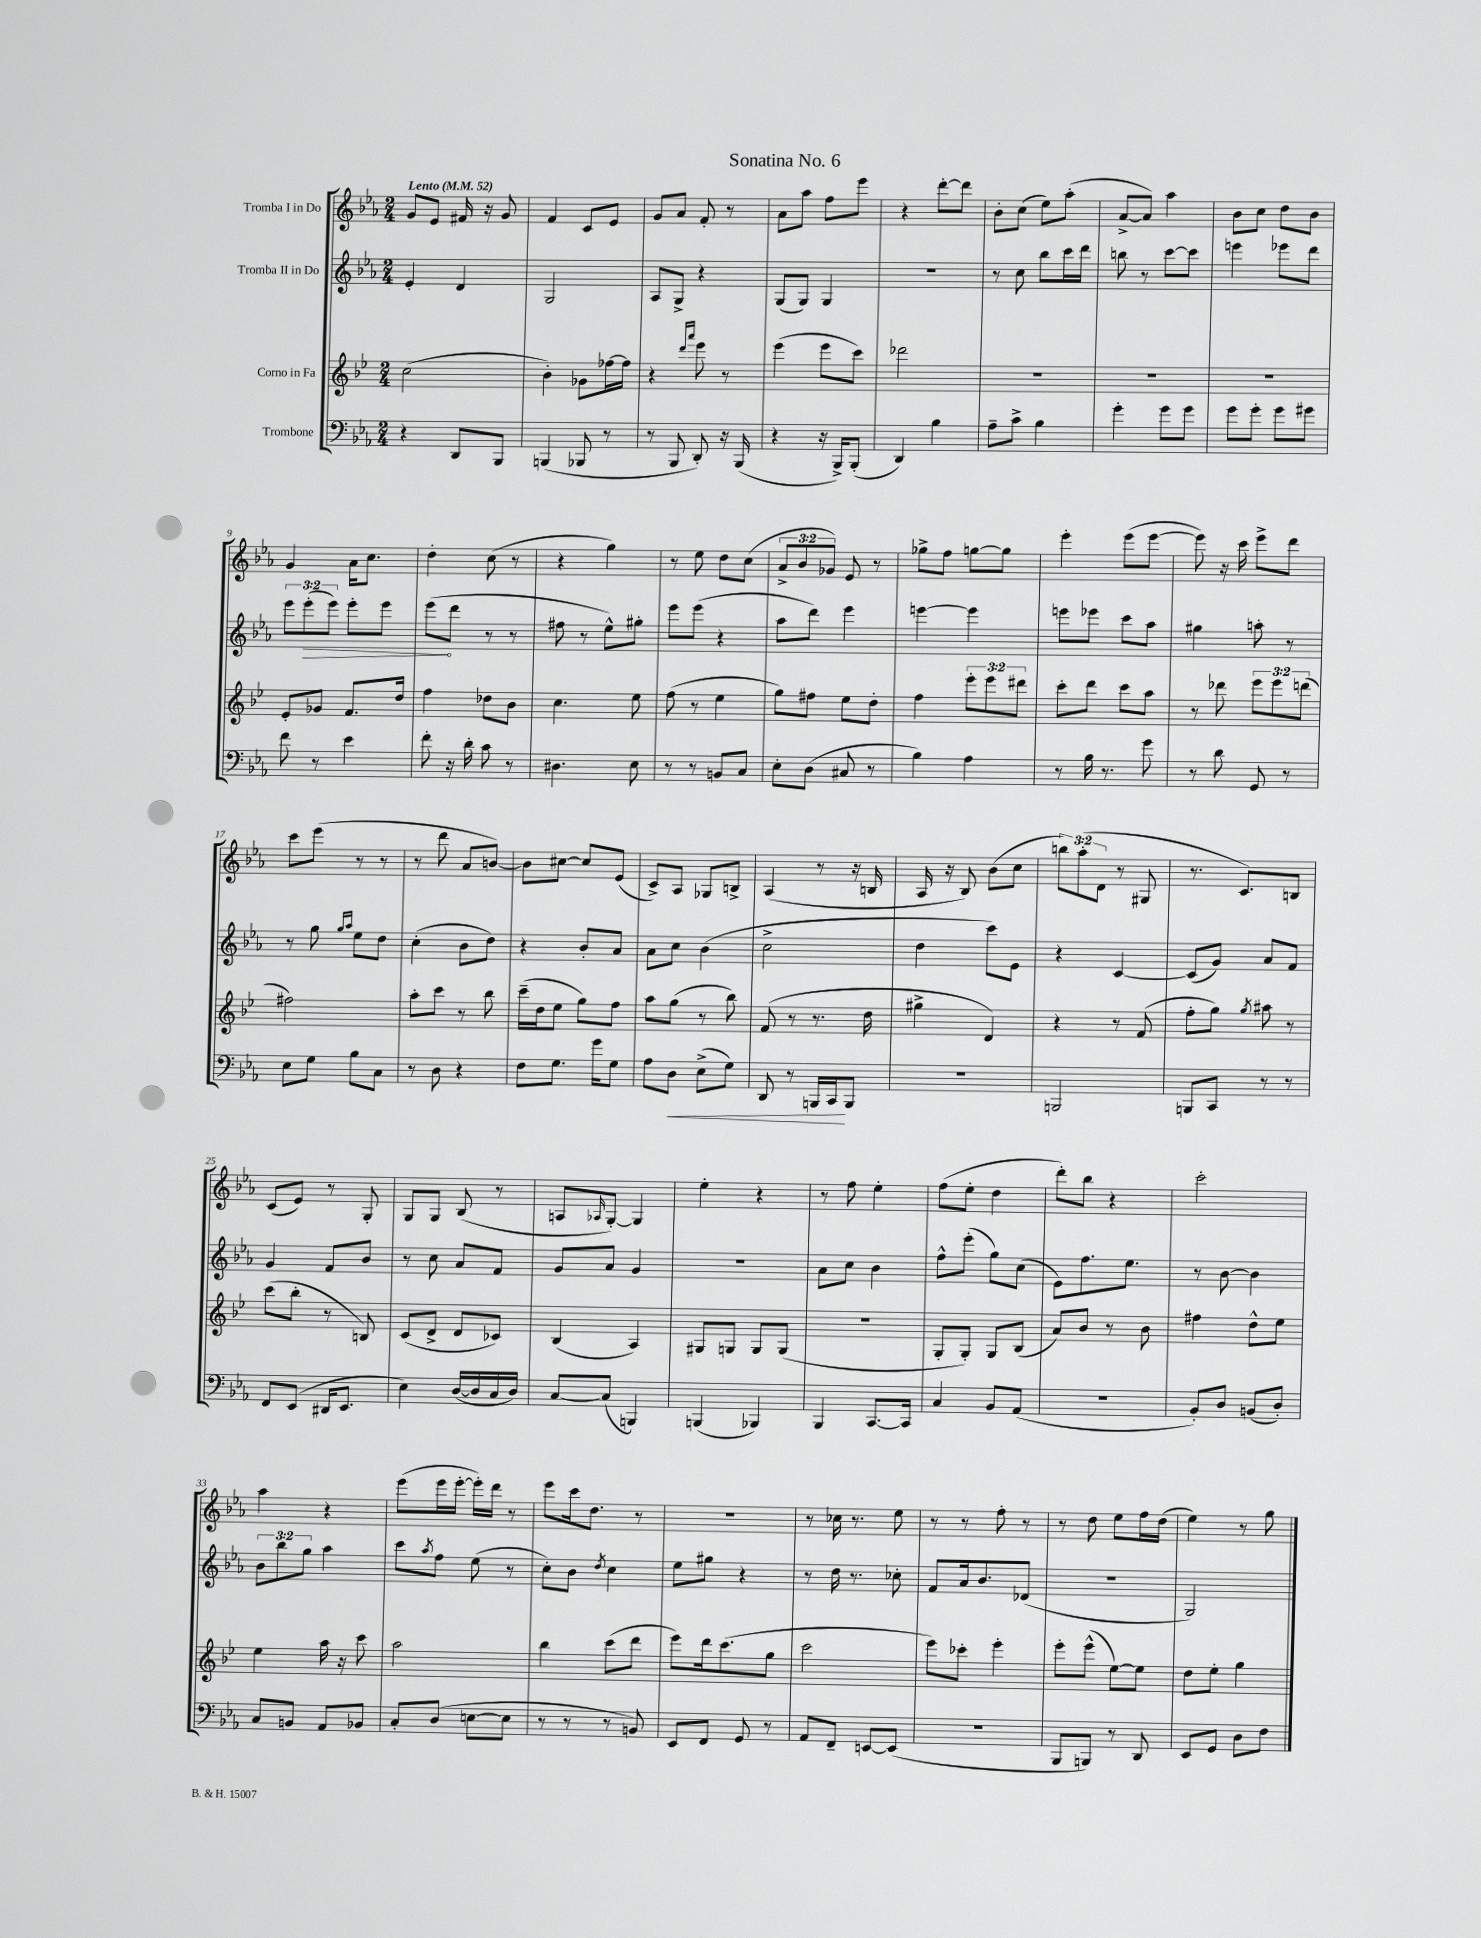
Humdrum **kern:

**kern	**dynam	**kern	**kern	**dynam	**kern
*part4	*part4	*part3	*part2	*part2	*part1
*staff4	*staff4	*staff3	*staff2	*staff2	*staff1
*I"Trombone	*	*I"Corno in Fa	*I"Tromba II in Do	*	*I"Tromba I in Do
*clefF4	*	*clefG2	*clefG2	*	*clefG2
*k[b-e-a-]	*	*k[b-e-]	*k[b-e-a-]	*	*k[b-e-a-]
*M2/4	*	*M2/4	*M2/4	*	*M2/4
*MM52	*	*MM52	*MM52	*	*MM52
=1	=1	=1	=1	=1	=1
!	!	!	!	!	!LO:TX:a:B:t=Lento
4r	.	(2cc\	4e-'/	.	8g/L
.	.	.	.	.	8e-/J
8DD/L	.	.	4d/	.	16f#X/
.	.	.	.	.	16r
8BBB-/J	.	.	.	.	8g/
=2	=2	=2	=2	=2	=2
(4BBBn/	.	4b-'\)	2G/	.	4f/
8BBB-X/	.	8g-X\L	.	.	8c/L
8r	.	[16ff-X\L	.	.	8e-/J
.	.	16ff-\JJ]	.	.	.
=3	=3	=3	=3	=3	=3
8r	.	4r	8A-/L	.	8g/L
8BBB-/	.	.	8G^/J	.	8a-/J
.	.	16qqddd/LL	.	.	.
.	.	16qqaaa/JJ	.	.	.
8DD'/)	.	8eee-\	4r	.	8f'/
16r	.	8r	.	.	8r
(16BBB-/	.	.	.	.	.
=4	=4	=4	=4	=4	=4
4r	.	(4eee-\	(8G/L	.	8a-\L
.	.	.	8G/J)	.	8aa-\J
16r	.	8eee-\L	4G/	.	8ff\L
16BBB-^/KL)	.	.	.	.	.
(8BBB-'/J	.	8ccc\J)	.	.	8eee-\J
=5	=5	=5	=5	=5	=5
4DD/)	.	2ddd-X\	2r	.	4r
4B-\	.	.	.	.	[8ddd'\L
.	.	.	.	.	8ddd\J]
=6	=6	=6	=6	=6	=6
8A-~\L	.	2r	8r	.	8b-'\L
8c^\J	.	.	8cc\	.	(8cc\J
4B-\	.	.	8bb-\L	.	8ee-\L)
.	.	.	16ccc\L	.	(8aa-'\J
.	.	.	16ddd\JJ	.	.
=7	=7	=7	=7	=7	=7
4g'\	.	2r	8bbn\	.	[8a-^/L
.	.	.	8r	.	8a-/J])
8g\L	.	.	[8ccc\L	.	4aa-\
8g\J	.	.	8ccc\J]	.	.
=8	=8	=8	=8	=8	=8
8g\L	.	2r	4eeen\	.	8b-\L
8g'\J	.	.	.	.	8cc\J
8g\L	.	.	8eee-X\L	.	8dd\L
8g#X\J	.	.	8ddd\J	.	8b-\J
!!LO:LB:g=z
=9	=9	=9	=9	=9	=9
8f\	.	8e-'/L	12eee-\L	.	4g/
!	!	!	!	!LO:HP:b	!
.	.	.	(12eee-'\	>	.
8r	.	8g-X/J	.	.	.
.	.	.	12eee-\J)	.	.
4e-\	.	8.f/L	8eee-'\L	.	16a-\KL
.	.	.	.	.	8.cc\J
.	.	.	8eee-\J	.	.
.	.	16dd/Jk	.	.	.
=10	=10	=10	=10	=10	=10
8f'\	.	4ff\	(8eee-\L	.	4dd'\
16r	.	.	8ddd\J	]	.
16d'\	.	.	.	.	.
8c\	.	8dd-X\L	8r	.	(8cc\
8r	.	8b-\J	8r	.	8r
=11	=11	=11	=11	=11	=11
4.D#X\	.	4.cc\	8ff#X\	.	4r
.	.	.	8r	.	.
.	.	.	8ee-^^\L)	.	4gg\)
8E-\	.	8ee-\	8gg#X'\J	.	.
=12	=12	=12	=12	=12	=12
8r	.	(8ff\	8eee-\L	.	8r
8r	.	8r	(8eee-\J	.	8ee-\
8BBn/L	.	4ee-\	4r	.	8dd\L
8C/J	.	.	.	.	(8cc\J
=13	=13	=13	=13	=13	=13
8E-'\L	.	8gg\L)	8aa-\L	.	12a-^/L
.	.	.	.	.	12b-/
(8D\J	.	8ff#X\J	8ddd\J)	.	.
.	.	.	.	.	12g-X/J)
8C#X/	.	8ee-\L	4eee-\	.	8e-/
8r	.	8dd'\J	.	.	8r
=14	=14	=14	=14	=14	=14
4B-\)	.	4ff\	[4eeen\	.	8gg-X^\L
.	.	.	.	.	8ff\J
4A-\	.	12eee-'\L	4eee\]	.	[8ggn\L
.	.	12eee-\	.	.	.
.	.	.	.	.	8gg\J]
.	.	12ddd#X\J	.	.	.
=15	=15	=15	=15	=15	=15
8r	.	8ccc'\L	8eeen\L	.	4eee-'\
16B-\	.	8ddd\J	8eee-X\J	.	.
8.r	.	.	.	.	.
.	.	8ccc\L	8ccc\L	.	(8eee-\L
8g\	.	8aa\J	8aa-\J	.	[8eee-\J
=16	=16	=16	=16	=16	=16
8r	.	8r	4gg#X\	.	8eee-\])
8d\	.	8ddd-X\	.	.	16r
.	.	.	.	.	16ccc\
8GG/	.	12eee-\L	8aan'\	.	8eee-^\L
.	.	12eee-\	.	.	.
8r	.	.	8r	.	8ddd\J
.	.	(12dddn\J	.	.	.
!!LO:LB:g=z
=17	=17	=17	=17	=17	=17
8E-\L	.	2ff#X\)	8r	.	8ccc\L
8G\J	.	.	8gg\	.	(8eee-\J
.	.	.	16qqgg/LL	.	.
.	.	.	16qqaa-/JJ	.	.
8B-\L	.	.	8ee-\L	.	8r
8C\J	.	.	8dd\J	.	8r
=18	=18	=18	=18	=18	=18
8r	.	8aa'\L	(4cc'\	.	8r
8D\	.	8ccc\J	.	.	8ddd\
4r	.	8r	8b-\L	.	8a-/L
.	.	8bb-\	8dd\J)	.	[8bn/J)
=19	=19	=19	=19	=19	=19
8F\L	.	(16ccc~\LL	4r	.	8b\L]
.	.	16dd\J	.	.	.
8.G\J	.	8ee-\J	.	.	[8cc#X\J
.	.	8gg\L)	8b-'/L	.	8cc#/L]
16g\KL	.	.	.	.	.
8G\J	.	8ff\J	8a-/J	.	(8e-/J
=20	=20	=20	=20	=20	=20
8A-\L	.	8aa\L	8a-\L	.	8c^/L)
!	!LO:HP:b	!	!	!	!
8D\J	<	(8gg\J	8cc\J	.	8A-/J
(8E-^\L	.	8r	(4b-\	.	8G-X/L
8G\J)	.	8bb-\)	.	.	8Bn^/J
=21	=21	=21	=21	=21	=21
8DD/	.	(8f/	2cc^\	.	(4A-/
8r	.	8r	.	.	.
16BBBn/LL	.	8.r	.	.	8r
16CC/J	.	.	.	.	.
8BBB/J	[	.	.	.	16r
.	.	16dd\	.	.	16Bn/
=22	=22	=22	=22	=22	=22
2r	.	4gg#X^\	4dd\	.	16A-/
.	.	.	.	.	16r
.	.	.	.	.	8B-/)
.	.	4d/)	8ccc\L)	.	(8b-\L
.	.	.	8e-\J	.	8cc\J
=23	=23	=23	=23	=23	=23
2BBBn/	.	4r	4r	.	12bbn\L)
.	.	.	.	.	(12aa-'\
.	.	.	.	.	12d\J
.	.	8r	[4c/	.	8r
.	.	(8f/	.	.	8G#X/
=24	=24	=24	=24	=24	=24
8BBBn/L	.	8ff'\L	(8c/L]	.	8.r
8CC/J	.	8gg\J)	8g/J)	.	.
.	.	.	.	.	8.c/L)
.	.	8qgg/	.	.	.
8r	.	8aa#X\	8a-/L	.	.
8r	.	8r	8f/J	.	8Bn/J
!!LO:LB:g=z
=25	=25	=25	=25	=25	=25
8FF/L	.	(8ccc\L	4g/	.	(8c/L
(8EE-/J	.	8bb-'\J	.	.	8e-/J)
16DD#X/KL	.	8r	8f/L	.	8r
8.EE-/J	.	.	.	.	.
.	.	8Bn/)	8b-/J	.	8G'/
=26	=26	=26	=26	=26	=26
4E-\)	.	(8c/L	8r	.	8G/L
.	.	8d^/J	8cc\	.	8G/J
([16D/LL	.	8d/L	8a-/L	.	(8B-/
16D/]	.	.	.	.	.
16C/	.	8c-X/J)	8f/J	.	8r
16D/JJ)	.	.	.	.	.
=27	=27	=27	=27	=27	=27
[8C/L	.	(4B-/	8g/L	.	8An/L
.	.	.	.	.	16qqA-X/
(8C/J]	.	.	8a-/J	.	[8G'/J)
4BBBn/)	.	4A/)	4g/	.	4G/]
=28	=28	=28	=28	=28	=28
(4BBBn/	.	8G#X/L	2r	.	4ee-'\
.	.	8Gn/J	.	.	.
4BBB-X/)	.	8G/L	.	.	4r
.	.	(8G/J	.	.	.
=29	=29	=29	=29	=29	=29
4BBB-/	.	2r	8a-\L	.	8r
.	.	.	8cc\J	.	8ff\
[8.CC/L	.	.	4b-\	.	4ee-'\
16CC/Jk]	.	.	.	.	.
=30	=30	=30	=30	=30	=30
4C/	.	8G'/L	8ff^^\L	.	(8ff\L
.	.	8G'/J)	(8eee-'\J	.	8ee-'\J
8BB-/L	.	8G/L	8gg\L)	.	4dd\
(8AA-/J	.	(8B-/J	(8cc\J	.	.
=31	=31	=31	=31	=31	=31
2r	.	8a/L)	8e-\L)	.	8ddd'\L)
.	.	8b-/J	8.ff\	.	8bb-\J
.	.	8r	.	.	4r
.	.	.	8.ee-\J	.	.
.	.	8b-\	.	.	.
=32	=32	=32	=32	=32	=32
8BB-'/L)	.	4ff#X\	8r	.	2ccc'\
8D/J	.	.	[8b-\	.	.
(8BBn/L	.	8dd^^\L	4b-\]	.	.
8D'/J)	.	8ee-\J	.	.	.
!!LO:LB:g=z
=33	=33	=33	=33	=33	=33
8C/L	.	4ee-\	12b-\L	.	4aa-\
.	.	.	12bb-\	.	.
8BBn/J	.	.	.	.	.
.	.	.	12gg\J	.	.
8AA-/L	.	16aa\	4aa-\	.	4r
.	.	16r	.	.	.
8BB-X/J	.	8ccc\	.	.	.
=34	=34	=34	=34	=34	=34
8C'/L	.	2aa\	8ccc\L	.	(8eee-\L
.	.	.	8qaa-/	.	.
(8D/J	.	.	8ff\J	.	16eee-\L
.	.	.	.	.	[16eee-'\JJ
[8En\L	.	.	(8ee-\	.	16eee-'\LL])
.	.	.	.	.	16ddd\JJ
8E\J]	.	.	8r	.	8r
=35	=35	=35	=35	=35	=35
8r	.	4bb-\	8cc'\L)	.	8eee-\L
8r	.	.	8b-\J	.	16ccc\k
.	.	.	.	.	8.dd\J
.	.	.	8qdd/	.	.
8r	.	(8ccc\L	4cc\	.	.
8BBn/)	.	8ddd\J	.	.	8r
=36	=36	=36	=36	=36	=36
8EE-/L	.	8eee-\L)	8ee-\L	.	2r
8FF/J	.	16ddd\k	8gg#X\J	.	.
.	.	(8.ccc\	.	.	.
8GG/	.	.	4r	.	.
8r	.	8gg\J	.	.	.
=37	=37	=37	=37	=37	=37
8AA-/L	.	2ccc\	8r	.	8r
8FF~/J	.	.	16dd\	.	16cc-X\
.	.	.	8.r	.	8.r
[8EEn/L	.	.	.	.	.
(8EE/J]	.	.	8cc-X'\	.	8ee-\
=38	=38	=38	=38	=38	=38
2r	.	8eee-\L)	8f/L	.	8r
.	.	8ccc-X'\J	16a-/k	.	8r
.	.	.	8.b-/	.	.
.	.	4eee-'\	.	.	8ff'\
.	.	.	(8d-X/J	.	8r
=39	=39	=39	=39	=39	=39
8BBB-/L	.	8eee-'\L	2r	.	8r
8BBBn/J)	.	(8eee-^^\J	.	.	8dd\
8r	.	[8ee-\L)	.	.	8ee-\L
8DD/	.	8ee-\J]	.	.	16ff\L
.	.	.	.	.	(16dd\JJ
=40	=40	=40	=40	=40	=40
8EE-/L	.	8dd\L	2G/)	.	4ee-\)
8GG/J	.	8ee-'\J	.	.	.
8D\L	.	4gg\	.	.	8r
8F\J	.	.	.	.	8gg\
==	==	==	==	==	==
*-	*-	*-	*-	*-	*-
